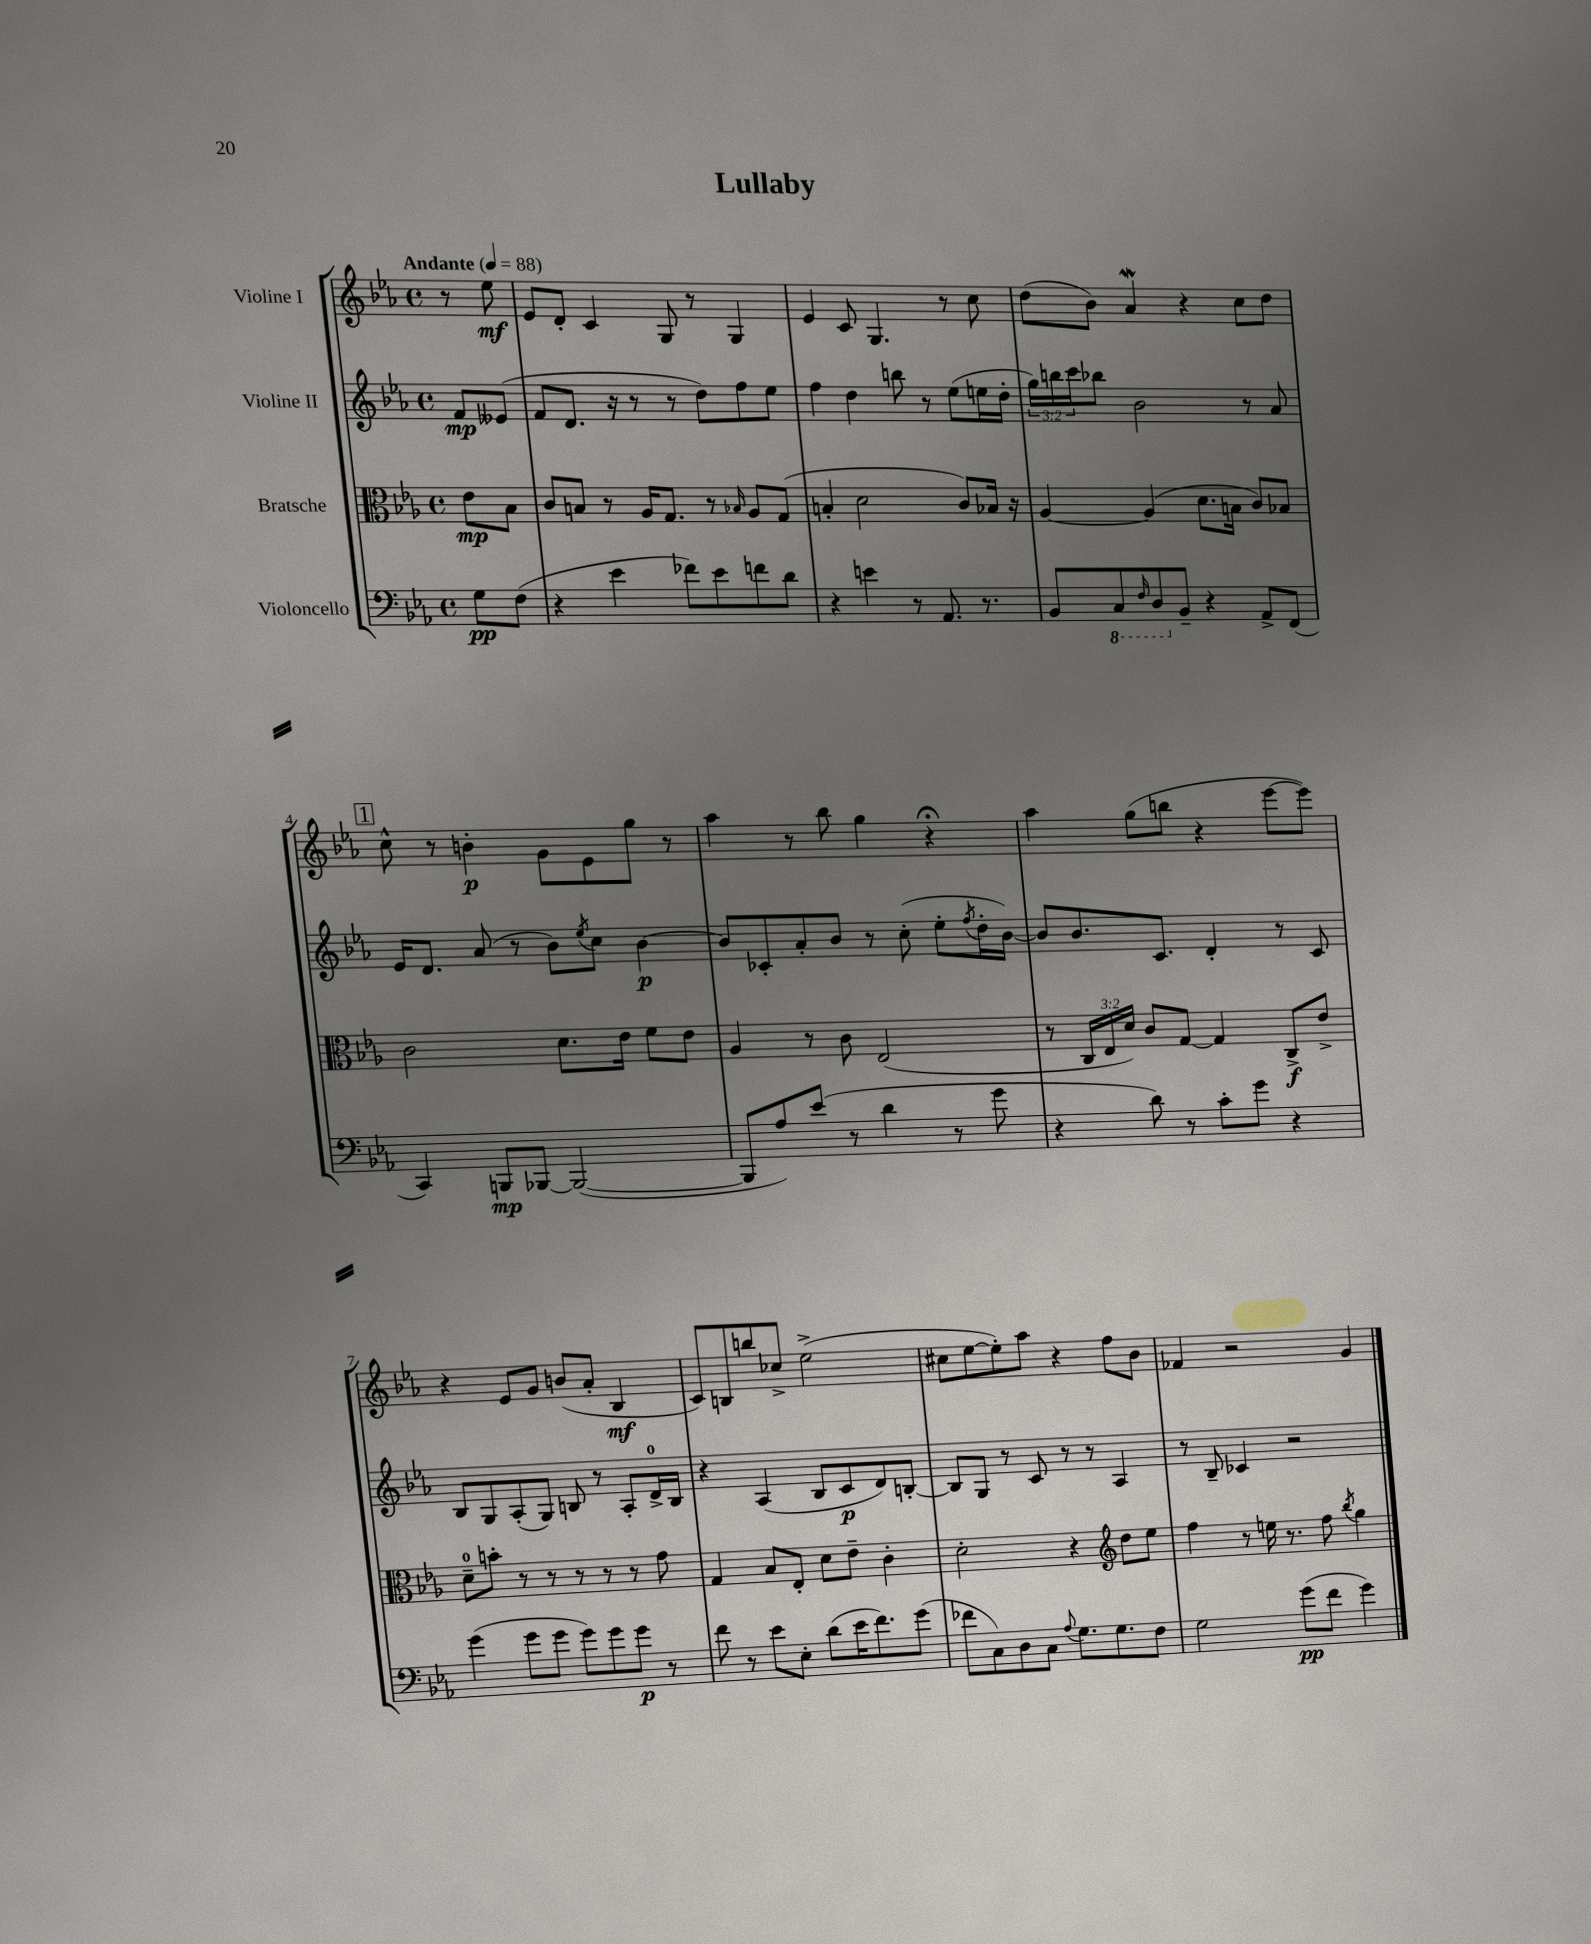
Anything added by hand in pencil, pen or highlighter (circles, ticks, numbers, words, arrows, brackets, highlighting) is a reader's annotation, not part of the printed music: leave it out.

**kern	**dynam	**kern	**dynam	**kern	**dynam	**kern	**dynam
*part4	*part4	*part3	*part3	*part2	*part2	*part1	*part1
*staff4	*staff4	*staff3	*staff3	*staff2	*staff2	*staff1	*staff1
*I"Violoncello	*	*I"Bratsche	*	*I"Violine II	*	*I"Violine I	*
*clefF4	*	*clefC3	*	*clefG2	*	*clefG2	*
*k[b-e-a-]	*	*k[b-e-a-]	*	*k[b-e-a-]	*	*k[b-e-a-]	*
*M4/4	*	*M4/4	*	*M4/4	*	*M4/4	*
*met(c)	*	*met(c)	*	*met(c)	*	*met(c)	*
*MM88	*	*MM88	*	*MM88	*	*MM88	*
=	=	=	=	=	=	=	=
!	!	!	!	!	!	!LO:TX:a:B:t=Andante	!
8G\L	pp	8e-\L	mp	8f/L	mp	8r	.
(8F\J	.	8B-\J	.	(8e--X/J	.	8ee-\	mf
=1	=1	=1	=1	=1	=1	=1	=1
4r	.	8c/L	.	8f/L	.	8e-/L	.
.	.	8Bn/J	.	8.d/J	.	8d'/J	.
4e-\	.	8r	.	.	.	4c/	.
.	.	.	.	16r	.	.	.
.	.	16A-/KL	.	8r	.	.	.
.	.	8.G/J	.	.	.	.	.
8f-X\L)	.	.	.	8r	.	8G/	.
8e-\	.	8r	.	8dd\L)	.	8r	.
.	.	16qqB-X/	.	.	.	.	.
8fn\	.	8A-/L	.	8ff\	.	4G/	.
8d\J	.	(8G/J	.	8ee-\J	.	.	.
=2	=2	=2	=2	=2	=2	=2	=2
4r	.	4Bn'/	.	4ff\	.	4e-/	.
4en\	.	2d\	.	4dd\	.	8c/	.
.	.	.	.	.	.	4.G/	.
8r	.	.	.	8bbn\	.	.	.
8.AA-/	.	.	.	8r	.	.	.
.	.	8c/L)	.	(8ee-\L	.	8r	.
8.r	.	.	.	.	.	.	.
.	.	16B-X/Jk	.	16een\L	.	8cc\	.
.	.	16r	.	16dd'\JJ	.	.	.
=3	=3	=3	=3	=3	=3	=3	=3
8BB-/L	.	[4A-/	.	24gg\LL)	.	(8dd\L	.
.	.	.	.	24bbn\	.	.	.
.	.	.	.	24ccc\J	.	.	.
*8ba	*	*	*	*	*	*	*
8CC/	.	.	.	8bb-X\J	.	8b-\J)	.
16qqFF/	.	.	.	.	.	.	.
8DD/	.	(4A-/]	.	2b-\	.	4a-w/	.
*X8ba	*	*	*	*	*	*	*
8BB-~/J	.	.	.	.	.	.	.
4r	.	8.d\L	.	.	.	4r	.
.	.	16Bn\Jk	.	.	.	.	.
8AA-^/L	.	8c/L)	.	8r	.	8cc\L	.
(8FF/J	.	8B-X/J	.	8a-/	.	8dd\J	.
!!LO:LB:g=z
!!LO:REH:place=s1:t=1
=4	=4	=4	=4	=4	=4	=4	=4
4CC/)	.	2c\	.	16e-/KL	.	8cc^^\	.
.	.	.	.	8.d/J	.	.	.
.	.	.	.	.	.	8r	.
8BBBn/L	mp	.	.	(8a-/	.	4bn'\	p
[8BBB-X/J	.	.	.	8r	.	.	.
(2BBB-/_	.	8.d\L	.	8b-\L)	.	8g\L	.
.	.	.	.	8qee-/	.	.	.
.	.	.	.	8cc\J	.	8e-\	.
.	.	16e-\Jk	.	.	.	.	.
.	.	8f\L	.	[4b-\	p	8gg\J	.
.	.	8e-\J	.	.	.	8r	.
=5	=5	=5	=5	=5	=5	=5	=5
8BBB-/L]	.	4A-/	.	8b-/L]	.	4aa-\	.
8A-/)	.	.	.	8c-X'/	.	.	.
(8e-/J	.	8r	.	8a-'/	.	8r	.
8r	.	8c\	.	8b-/J	.	8bb-\	.
4d\	.	(2E-/	.	8r	.	4gg\	.
.	.	.	.	(8cc'\	.	.	.
8r	.	.	.	8ee-'\L	.	4r;<	.
.	.	.	.	8qff/	.	.	.
8g\	.	.	.	16dd'\L	.	.	.
.	.	.	.	[16b-\JJ)	.	.	.
=6	=6	=6	=6	=6	=6	=6	=6
4r	.	8r	.	8b-/L]	.	4aa-\	.
.	.	24C/LL	.	8.b-/	.	.	.
.	.	24E-/	.	.	.	.	.
.	.	24d/JJ)	.	.	.	.	.
8d\)	.	8c/L	.	.	.	(8gg\L	.
.	.	.	.	8.c/J	.	.	.
8r	.	[8G/J	.	.	.	8bbn\J	.
8c'\L	.	4G/]	.	4d'/	.	4r	.
8g\J	.	.	.	.	.	.	.
4r	.	8C^/L	f	8r	.	[8eee-\L	.
.	.	8e-^/J	.	8c/	.	8eee-\J])	.
!!LO:LB:g=z
=7	=7	=7	=7	=7	=7	=7	=7
(4g\	.	8d~\L	.	8B-/L	.	4r	.
.	.	8bn'\J	.	8G/	.	.	.
8g\L	.	8r	.	(8A-'/	.	8e-/L	.
8g\J	.	8r	.	8G/J)	.	8g/J	.
8g\L)	.	8r	.	8Bn/	.	(8bn/L	.
8g\	.	8r	.	8r	.	8a-'/J	.
8g\J	p	8r	.	8A-'/L	.	4B-/	mf
8r	.	8g\	.	16d^/L	.	.	.
.	.	.	.	16B/JJ	.	.	.
=8	=8	=8	=8	=8	=8	=8	=8
8f\	.	4G/	.	4r	.	8c/L)	.
8r	.	.	.	.	.	8Bn/	.
8e-\L	.	8B-/L	.	(4A-/	.	8bbn/	.
8E-'\J	.	8E-'/J	.	.	.	8cc-X^/J	.
(8d\L	.	8d\L	.	8B-/L	.	(2ee-^\	.
16e-\K	.	8e-~\J	.	8c/	p	.	.
8.f\)	.	.	.	.	.	.	.
.	.	4c'\	.	8d/)	.	.	.
(8g\J	.	.	.	[8Bn'/J	.	.	.
=9	=9	=9	=9	=9	=9	=9	=9
8f-X\L	.	2d'\	.	8B/L]	.	8cc#X\L	.
8C\)	.	.	.	8G/J	.	[8ee-\	.
8D\	.	.	.	8r	.	8ee-'\])	.
8C\J	.	.	.	8c/	.	8aa-\J	.
8qqA-/	.	.	.	.	.	.	.
8.G\L	.	4r	.	8r	.	4r	.
.	.	.	.	8r	.	.	.
8.G\	.	.	.	.	.	.	.
*	*	*clefG2	*	*	*	*	*
.	.	8dd\L	.	4A-/	.	8ff\L	.
8F\J	.	8ee-\J	.	.	.	8b-\J	.
=10	=10	=10	=10	=10	=10	=10	=10
2G\	.	4ff\	.	8r	.	4f-X/	.
.	.	.	.	8B-~/	.	.	.
.	.	8r	.	4c-X/	.	2r	.
.	.	16een\	.	.	.	.	.
.	.	8.r	.	.	.	.	.
(8g\L	pp	.	.	2r	.	.	.
8f\J	.	8ff\	.	.	.	.	.
.	.	8qbb-/	.	.	.	.	.
4g\)	.	4gg\	.	.	.	4g/	.
==	==	==	==	==	==	==	==
*-	*-	*-	*-	*-	*-	*-	*-
